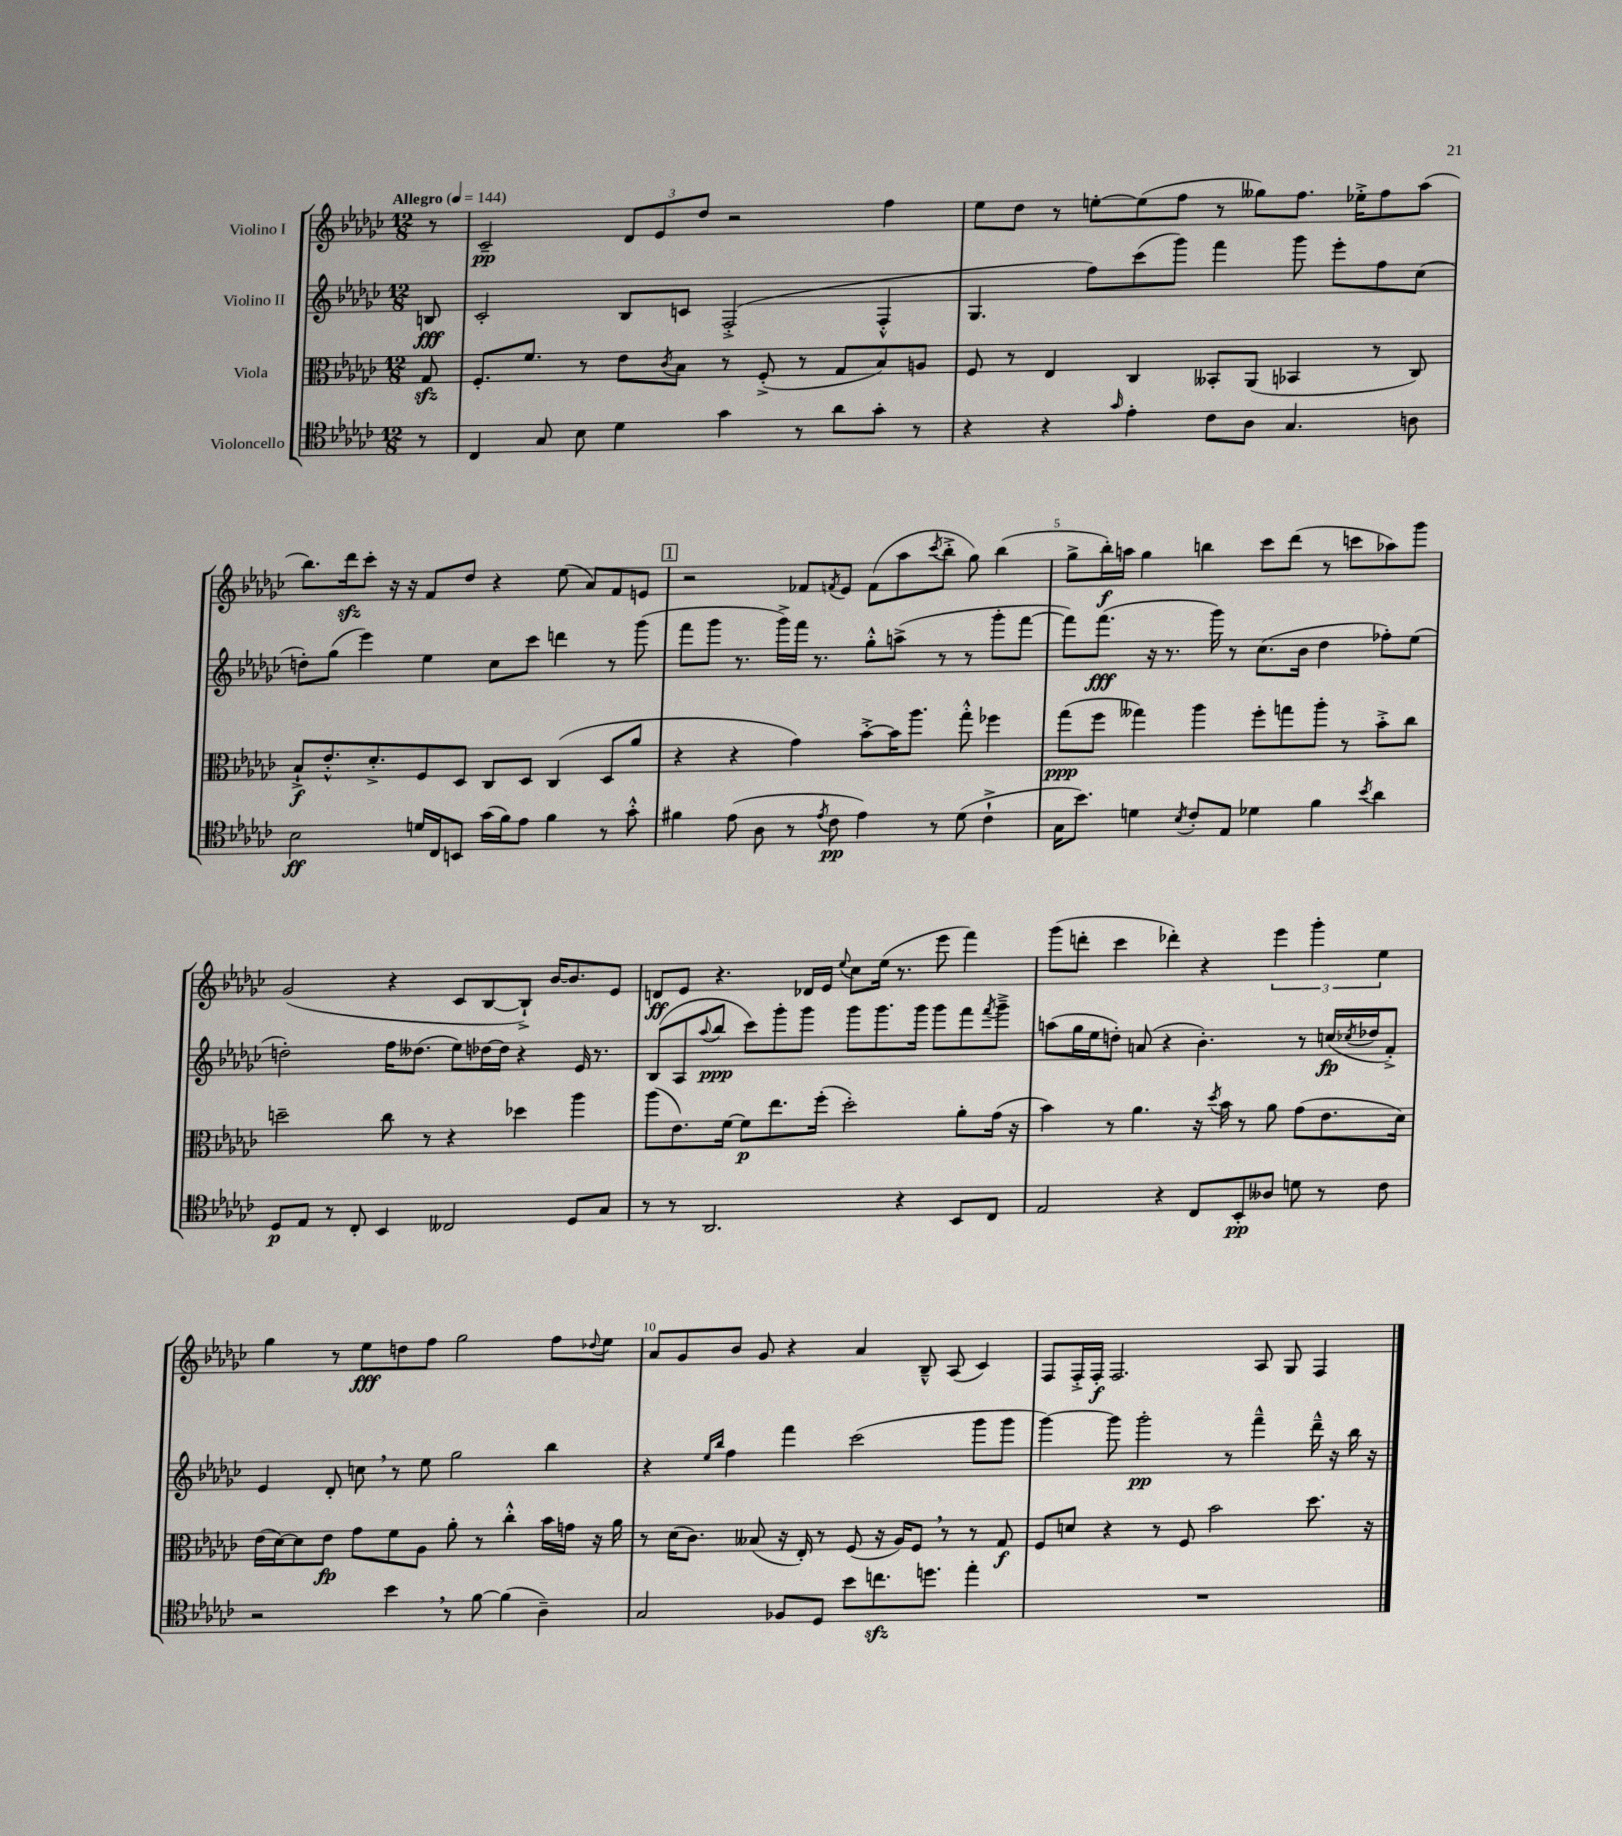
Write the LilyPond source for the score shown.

<<
\new StaffGroup <<
\new Staff = "s0" \with { instrumentName = "Violino I" } {
    \clef treble \key ges \major \numericTimeSignature \time 12/8 \partial 8 \tempo "Allegro" 4 = 144
    r8 |
    ces'2--\pp \tuplet 3/2 { des'8 ees'8 des''8 } r2 f''4 |
    ees''8 des''8 r8 e''8~-. e''8( f''8 r8 geses''8) f''8. ees''16-.-> f''8 aes''8( |
    bes''8.) des'''16\sfz ces'''8-. r16 r16 f'8 des''8 r4 ees''8( aes'8) f'8 e'8 |
    \mark \markup { \box "1" } r2 fes'8 \acciaccatura { f'8 } ees'8 f'8( aes''8 \acciaccatura { ces'''8 } bes''8-.-> ges''8) bes''4( |
    ges''8-> bes''16-.\f) a''16 ges''4 b''4 ces'''8 des'''8( r8 c'''8 aes''8) ges'''8 |
    ges'2( r4 ces'8 bes8~ bes8-!->) bes'16~ bes'8. ees'8 |
    d'8\ff ees'8 r4. des'16 ees'16 \appoggiatura { ees''8 } ces''8 ees''16( r8. ees'''8 f'''4) |
    ges'''8( d'''8-. ces'''4 des'''4-.) r4 \tuplet 3/2 { ees'''4 ges'''4-. ees''4 } |
    ges''4 r8 ees''8\fff d''8 f''8 ges''2 f''8 \appoggiatura { des''8 } ees''8 |
    aes'8 ges'8 bes'8 ges'8 r4 aes'4 bes8---^ aes8( ces'4) |
    f8 f16-.-> f16-.\f f2. aes8 ges8 f4 \bar "|." |
}
\new Staff = "s1" \with { instrumentName = "Violino II" } {
    \clef treble \key ges \major \numericTimeSignature \time 12/8 \partial 8
    b8\fff |
    ces'2-. bes8 c'8 f2-.->( f4-.-^ |
    ges4. f''8) ces'''8( ges'''8) f'''4 ges'''8 ees'''8-. f''8 ces''8( |
    d''8-.) ges''8( ees'''4) ees''4 ces''8 ces'''8 d'''4 r8 ges'''8( |
    \mark \markup { \box "1" } f'''8 ges'''8 r8. ges'''16->) f'''16 r8. ges''8-.-^ a''8->( r8 r8 ges'''8-. f'''8~ |
    f'''8) f'''8.\fff( r16 r8. ges'''16) r8 ces''8.( bes'16 des''4 fes''8-.) ees''8( |
    d''2-.) f''16 deses''8.( ees''8) des''16~ des''16 r4 ees'16 r8. |
    bes8( aes8 \appoggiatura { aes''8 } bes''8\ppp ces'''8) ges'''8-. ges'''8 ges'''8 ges'''8. ges'''16 ges'''8 f'''8 \acciaccatura { f'''8 } ges'''8---> |
    a''8( ges''16 ees''16 d''8-.) a'8( r4 bes'4.-.) r8 c''16\fp( \acciaccatura { ces''8 } des''16 f'8-.->) |
    ees'4 des'8-. c''8 \breathe r8 ees''8 ges''2 bes''4 |
    r4 \grace { ees''16 bes''16 } f''4 f'''4 ces'''2( ges'''8 ges'''8 |
    ges'''4~) ges'''8 ges'''2-.\pp r8 f'''4---^ des'''16---^ r16 bes''16 r16 \bar "|." |
}
\new Staff = "s2" \with { instrumentName = "Viola" } {
    \clef alto \key ges \major \numericTimeSignature \time 12/8 \partial 8
    ges8\sfz |
    f8.-. f'8. r8 ees'8 \acciaccatura { ces'8 } bes8 r8 f8-.->( r8 ges8 bes8) a8 |
    f8 r8 ees4 ces4 beses,8-. aes,8( bes,4 r8 ces8) |
    bes8-!->\f ees'8.-.-^ des'8.-.-> f8 des8 ces8 des8 ces4( des8 aes'8 |
    \mark \markup { \box "1" } r4 r4 ges'4) bes'8~-.-> bes'16 aes''8. ges''8-.-^ fes''4 |
    ges''8\ppp( f''8 geses''4) aes''4 f''8-. g''8 aes''8-. r8 bes'8-.-> ces''8 |
    d''2-- ces''8 r8 r4 des''4 aes''4 |
    aes''8( ees'8.) f'16~ f'8\p ees''8. f''16-.( des''2-.) aes'8-. ges'16( r16 |
    bes'4) r8 aes'4. r16 \acciaccatura { des''8 } bes'16 r8 aes'8 ges'8( ees'8. des'16) |
    ees'16( des'16~) des'8 ees'8\fp ges'8 f'8 aes8 aes'8-. r8 ces''4-.-^ bes'16 g'16 r16 aes'16 |
    r8 des'16( ces'8.) beses8( r16 ees16-.) r8 f8( r16 aes16) f8 \breathe r8 r8 ges8\f |
    f8 d'8 r4 r8 f8 bes'2 des''8. r16 \bar "|." |
}
\new Staff = "s3" \with { instrumentName = "Violoncello" } {
    \clef tenor \key ges \major \numericTimeSignature \time 12/8 \partial 8
    r8 |
    ces4 ges8 bes8 des'4 ges'4 r8 aes'8 ges'8-. r8 |
    r4 r4 \grace { ges'16 } ees'4-. ces'8 aes8 ges4. a8 |
    bes2\ff d'16 ces16 b,8 ges'16( f'16) ees'8 f'4 r8 ges'8-.-^ |
    \mark \markup { \box "1" } fis'4 ees'8( aes8 r8 \acciaccatura { ees'8 } ces'8\pp ees'4) r8 des'8( ces'4-!-> |
    ges16 bes'8.) d'4 \acciaccatura { bes8 } ces'8-. ees8 des'4 f'4 \acciaccatura { bes'8 } aes'4 |
    des8\p ees8 r8 ces8-. bes,4 ceses2 des8 ges8 |
    r8 r8 aes,2. r4 bes,8 ces8 |
    ees2 r4 ces8 bes,8-.\pp aeses8 d'8 r8 ces'8 |
    r2 bes'4 \breathe r8 f'8~ f'4( aes4--) |
    ges2 fes8 des8 bes'8 c''8.\sfz d''8. ees''4-. |
    R1. \bar "|." |
}
>>
>>
\layout { \context { \Score \override BarNumber.break-visibility = ##(#f #t #t) barNumberVisibility = #(every-nth-bar-number-visible 5) } }
